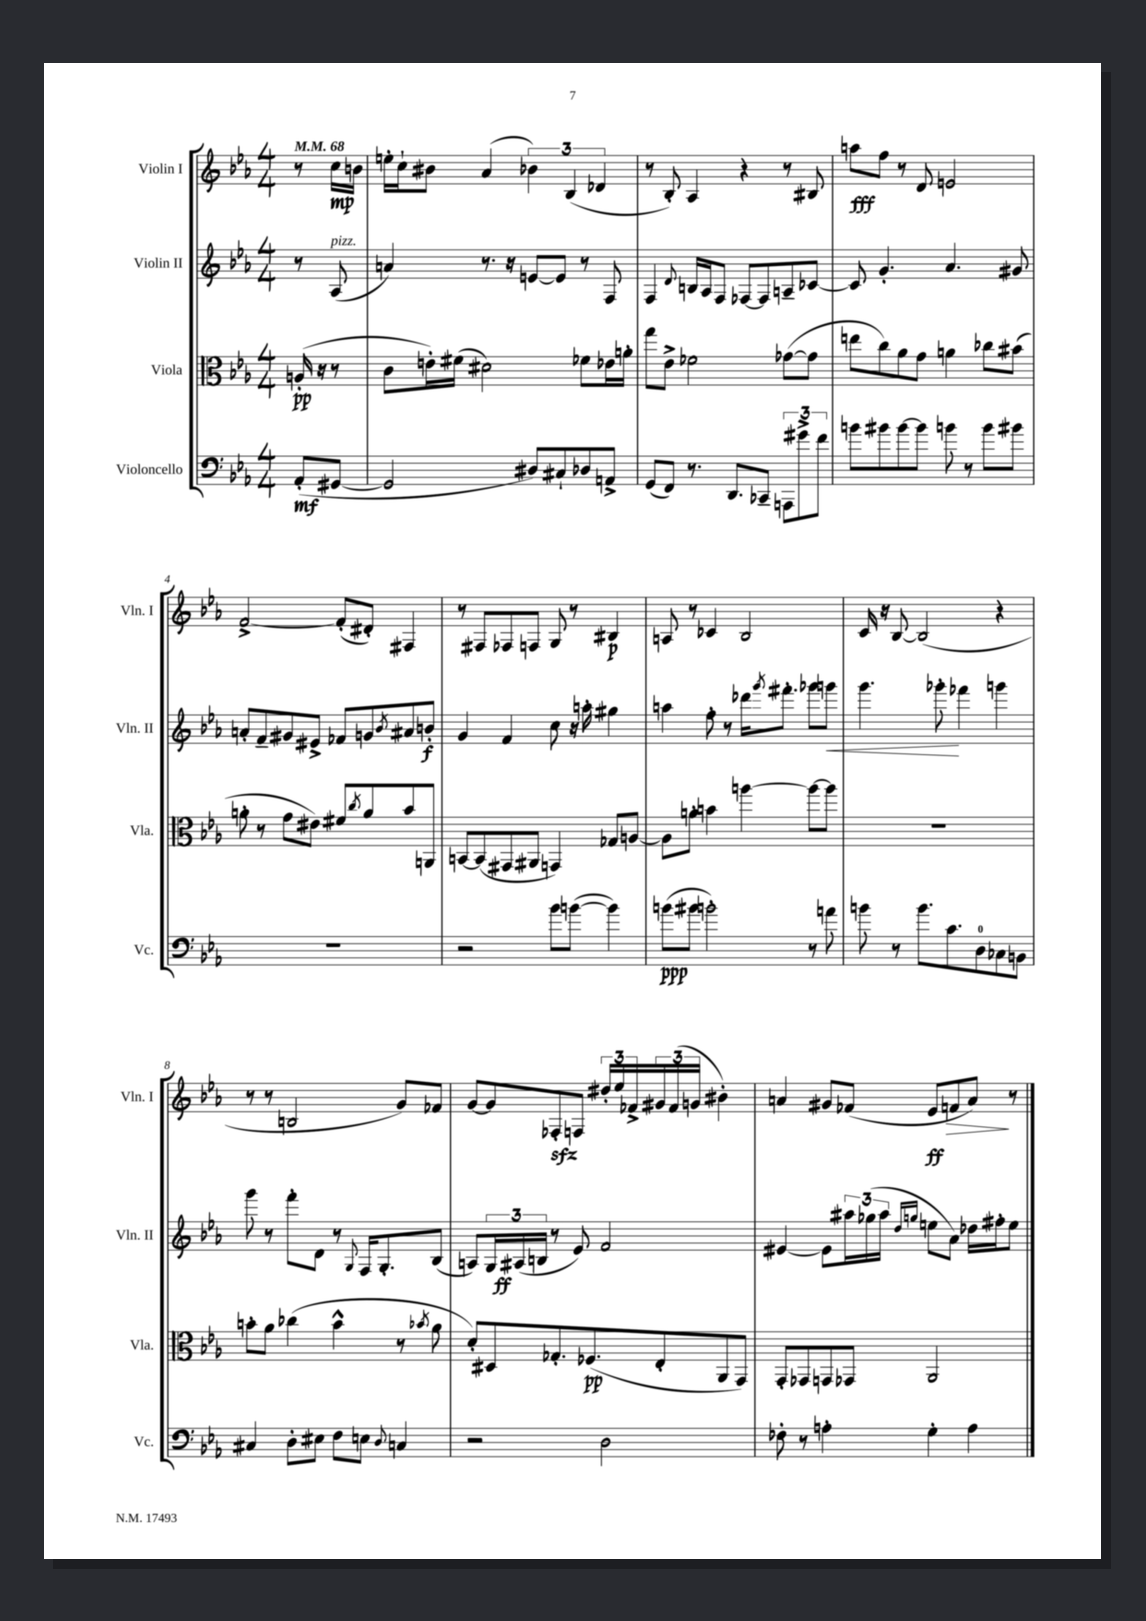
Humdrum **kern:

**kern	**kern	**kern	**kern
*staff4	*staff3	*staff2	*staff1
*clefF4	*clefC3	*clefG2	*clefG2
*k[b-e-a-]	*k[b-e-a-]	*k[b-e-a-]	*k[b-e-a-]
*M4/4	*M4/4	*M4/4	*M4/4
*MM68	*MM68	*MM68	*MM68
(8AA-'/L	(16A'/	8r	8r
.	16r	.	.
[8GG#/J	8r	(8A-/	16cc\LL
.	.	.	16b\JJ
=	=	=	=
2GG#/]	8c\L	4a/)	16ee'\LL
.	.	.	16cc`\J
.	16e'\L)	.	8b#\J
.	(16f#\JJ	.	.
.	2d#\)	8.r	(4a-/
.	.	16r	.
8D#/L)	.	[8e/L	6b-\)
8C#`/	.	8e/]J	.
.	.	.	(6B-/
8D-/	8f-\L	8r	.
.	.	.	6d-/
8AA^/J	16e-\L	8F/	.
.	16a'\JJ	.	.
=	=	=	=
(8GG/L	8gg\L	4F/	8r
8FF/J)	8e-^\J	.	8B-'/)
.	.	8qqd/	.
8.r	2f-\	16B/LL	4A-/
.	.	16A-/J	.
.	.	8F/J	.
8.DD/L	.	.	.
.	.	[8F-/L	4r
8CC-~/J	.	8F-/]	.
12AAA\L	([8g-\L	8A~/	8r
12g#^\	.	.	.
.	8g-\]J	[8c-/J	8B#/
12f\J	.	.	.
=	=	=	=
8b\L	8ee\L	8c-/]	8aa\L
8b#\	8cc\)	4.g'/	8ff\J
[8b#\	8a-\	.	8r
8b#\]J	8g\J	.	8d/
8b\	4a\	4.a-/	2e/
8r	.	.	.
8b\L	8cc-\L	.	.
8b#\J	(8b#\J	8g#/	.
=	=	=	=
1r	8a'\	8a'/L	[2f^/
.	8r	8f~/	.
.	8g\L	8g#/	.
.	8e#\J)	8e#^/J	.
.	8f#/L	8f-/L	(8f'/]L
.	8qcc/	.	.
.	8a/	8g/	8d#'/J)
.	.	8qb-/	.
.	8b-/	8a#/	4F#/
.	8AA/J	8b'/J	.
=	=	=	=
2r	[8BB/L	4g/	8r
.	(8BB/]	.	8F#/L
.	8GG#/	4f/	8F-/
.	8AA#/J	.	8F/J
8b-\L	4GG/)	8cc\	8G/
([8b\J	.	16r	8r
.	.	16aa'\	.
4b\])	8G-/L	4gg#\	4B#/
.	[8A/J	.	.
=	=	=	=
(8b\L	8A\]L	4aa\	8A/
8b#\J	8a'\J	.	8r
2b'\)	4b\	8ff'\	4c-/
.	.	8r	.
.	[4aa\	16ddd-\LK	2B-/
.	.	8qggg/	.
.	.	8.fff#'\J	.
8r	8aa\_L	8ggg-\L	.
8a\	8aa\]J	8ggg\J	.
=	=	=	=
8b\	1r	4.ggg\	16c/
.	.	.	16r
8r	.	.	[8B-/
8.b\L	.	.	(2B-/]
.	.	8ggg-'\	.
8.c\	.	.	.
.	.	4fff-\	.
8D\	.	.	.
8C-\	.	4ggg\	4r
8BB\J	.	.	.
=	=	=	=
4C#/	8b'\L	8ggg\	8r
.	8a-\J	8r	8r
8D'\L	(4cc-\	8fff'\L	2B/
8E#\J	.	8d\J	.
8F\L	4b^^\	8r	.
.	.	8qqG/	.
8E\J	.	16F/LK	.
.	.	8.G'/	.
8qqD/	.	.	.
4C/	8r	.	8g/L)
.	8qb-/	.	.
.	8a-\	(8B-/J	8f-/J
=	=	=	=
2r	8d'/L)	8A/L)	[8g/L
.	8D#/	24G/L	8g/]
.	.	(24A#/	.
.	.	24B/JJ	.
.	8.G-'/	8r	8F-'/
.	.	8e-/)	8F/J
.	(8.F-/	.	.
2D\	.	2f/	24dd#'/LL
.	.	.	24ee-/
.	.	.	24f-^/
.	8E-'/	.	24g#/
.	.	.	(24f-/
.	.	.	24g/JJ
.	8AA-/	.	4b#'\)
.	8GG/J)	.	.
=	=	=	=
8F-'\	8GG'/L	[4e#/	4a/
8r	8GG-/	.	.
4A'\	8GG/	8e#\]L	8g#/L
.	8GG-/J	24aa#\L	(8f-/J
.	.	(24gg-\	.
.	.	24aa#\JJ	.
.	.	16qqdd/LL	.
.	.	16qqgg/JJ	.
4G'\	2AA-/	8ee\L	8e-/L
.	.	8a-\J)	8f/
4A\	.	16dd-\LL	8a/J)
.	.	16ff#'\J	.
.	.	8ee\J	8r
==	==	==	==
*-	*-	*-	*-
